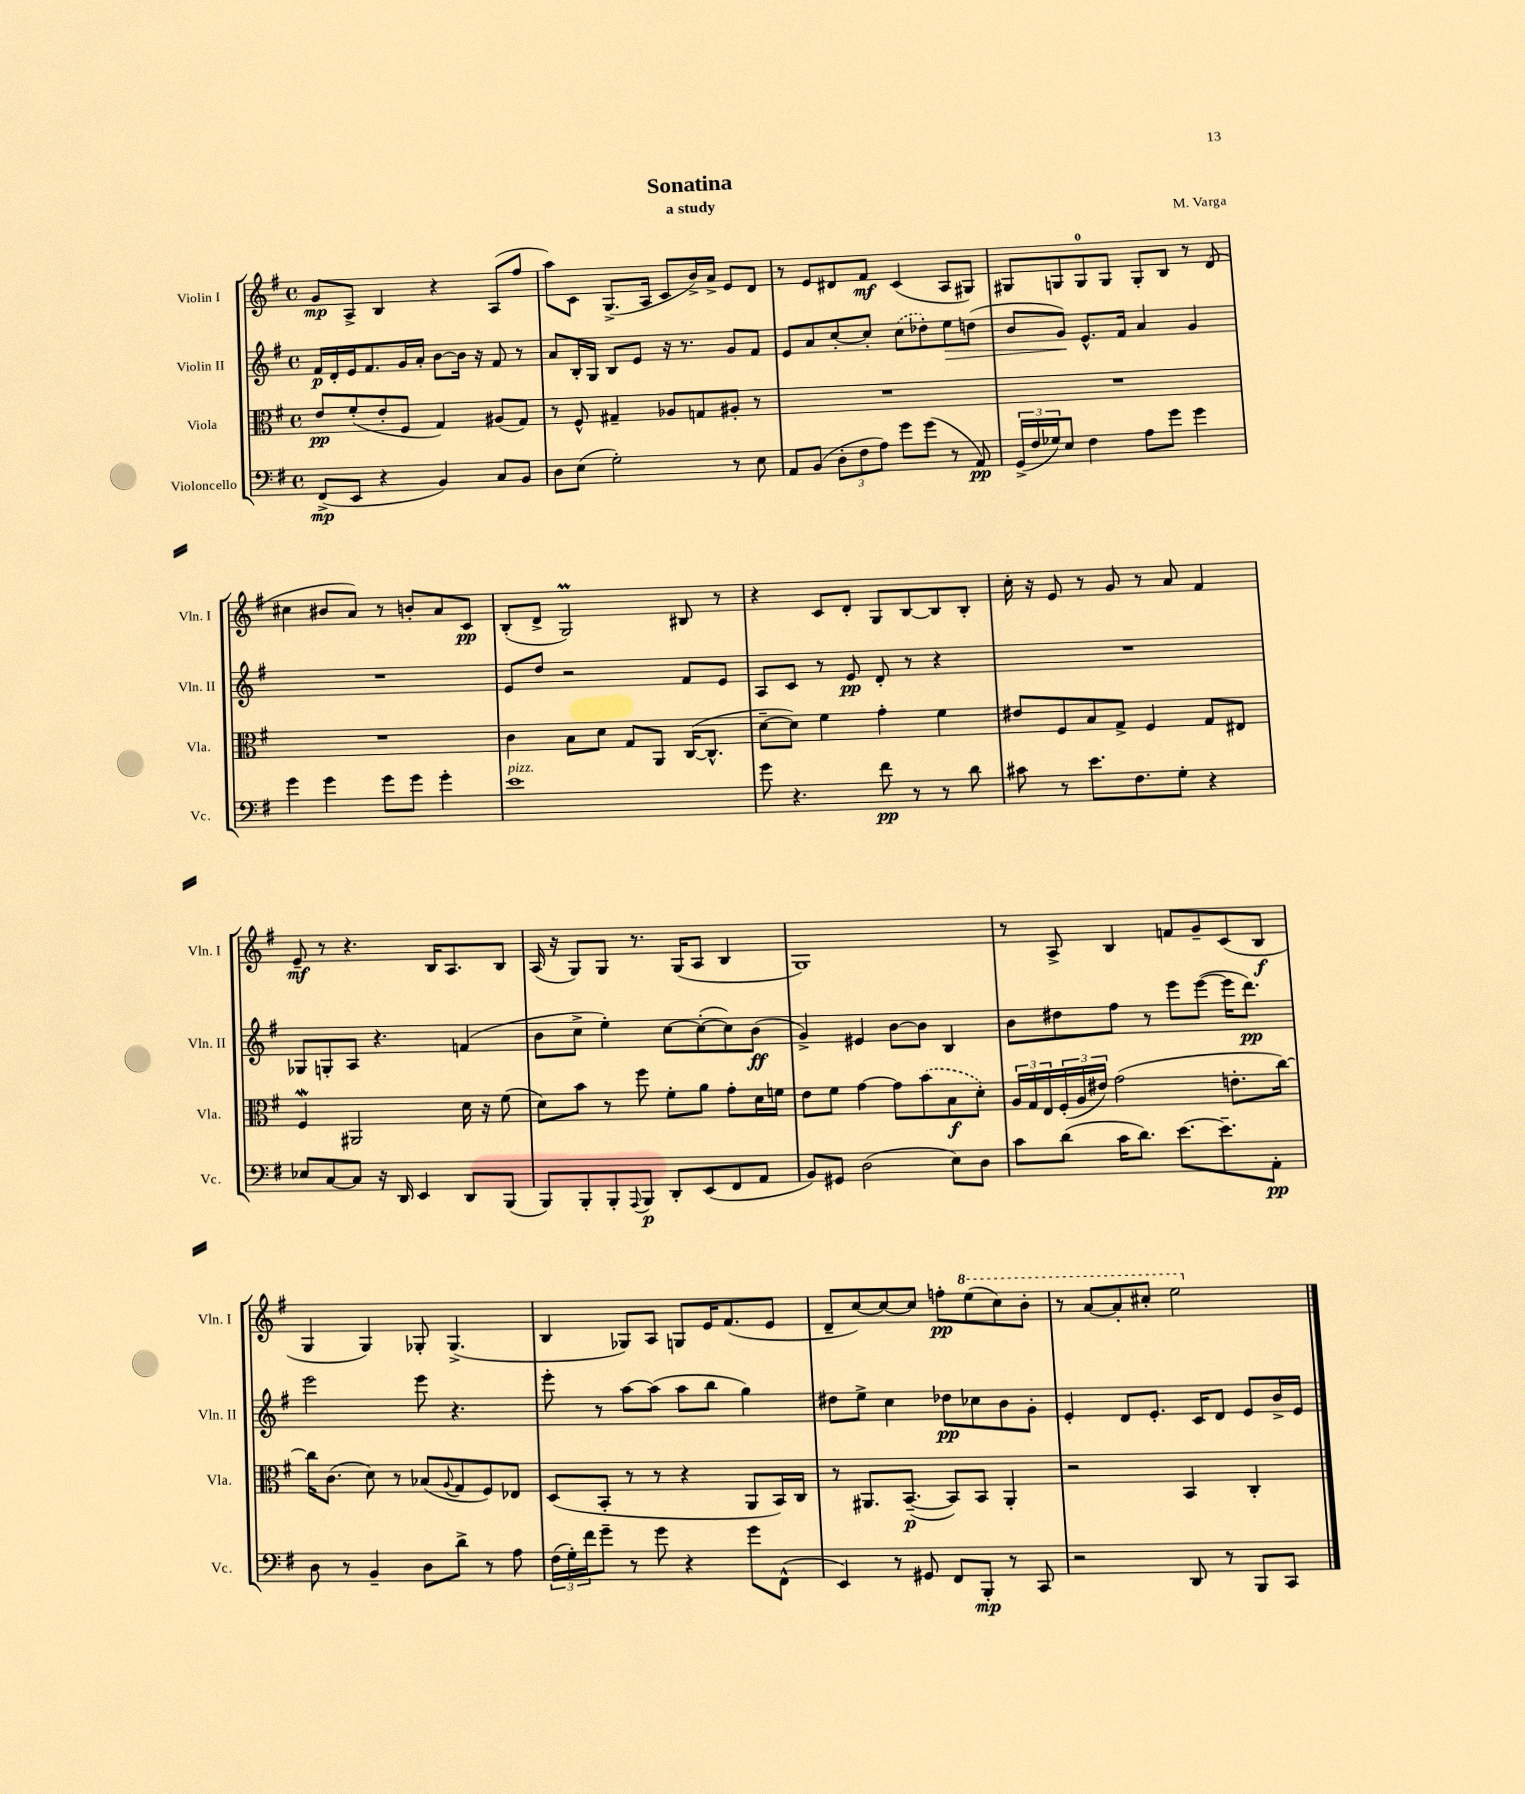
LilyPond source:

\header { title = "Sonatina" composer = "M. Varga" subtitle = "a study" }
<<
\new StaffGroup <<
\new Staff = "s0" \with { instrumentName = "Violin I" shortInstrumentName = "Vln. I" } {
    \clef treble \key g \major \defaultTimeSignature \time 4/4
    g'8\mp a8-> b4 r4 a8( fis''8 |
    a''8) c'8 g8.->( a16 c'8 b'16->) a'16-> e'8 d'8 |
    r8 e'8 dis'8 fis'8\mf c'4( a8 gis8) |
    gis8 g8 g8-0 g8 g8-. b8 r8 d'8( |
    cis''4 bis'8 a'8) r8 b'8-. a'8 c'8\pp |
    b8-.( d'8-> g2\prall) bis8 r8 |
    r4 c'8 d'8-. g8 b8~ b8 b8-. |
    c''16-. r16 e'8 r8 g'8 r8 a'8 fis'4 |
    e'8--\mf r8 r4. b16 a8. b8 |
    a16( r16 g8) g8 r8. g16( a8 b4 |
    g1) |
    r8 a8-> b4 f'8 g'8-- c'8( b8\f |
    g4 g4) ges8-. ges4.->( |
    b4 ges8) a8 g8 e'16 fis'8.( e'8 |
    d'8-- c''8~) c''8~ c''8 f''8-.\pp \ottava #1 e'''8( c'''8) b''8-. |
    r8 a''8~ a''8-. cis'''8-. e'''2 \ottava #0 \bar "|." |
}
\new Staff = "s1" \with { instrumentName = "Violin II" shortInstrumentName = "Vln. II" } {
    \clef treble \key g \major \defaultTimeSignature \time 4/4
    fis'16\p d'16-. e'16 fis'8. g'16 a'16-. b'8~ b'16 r16 fis'8 r8 |
    a'8 b16-. g16 b8 e'8 r16 r8. g'8 fis'8 |
    e'8 a'8 c''8~-. c''8-. \once \slurDashed c''8( des''8-.) e''8\> d''8( |
    b'8 g'8\!) e'8.-^ fis'16 a'4 g'4 |
    R1 |
    e'8 d''8 r2 fis'8 e'8 |
    a8 c'8 r8 e'8\pp d'8-. r8 r4 |
    R1 |
    ges8 g8-. a8 r4. f'4( |
    b'8 c''8-> e''4-.) c''8~ c''8~-.( c''8) b'8\ff( |
    g'4->) eis'4 b'8~ b'8 b4 |
    b'8 dis''8 fis''8 r8 e'''8 e'''8~( e'''16 d'''8.\pp) |
    e'''2 e'''8 r4. |
    e'''8-. r8 a''8~ a''8( a''8 b''8 g''4) |
    dis''8 e''8-> c''4 des''8\pp ces''8 b'8 g'8-. |
    e'4-. d'8 e'8.-. c'16 d'8 e'8 b'16-> e'16 \bar "|." |
}
\new Staff = "s2" \with { instrumentName = "Viola" shortInstrumentName = "Vla." } {
    \clef alto \key g \major \defaultTimeSignature \time 4/4
    e'8\pp fis'8-.( e'8-. fis8 g4) ais8( g8) |
    r8 fis8-^ gis4-- aes8 g8 ais8-. r8 |
    R1 |
    R1 |
    R1 |
    c'4 b8 d'8 g8 a,8 c16~( c8.-^ |
    d'8~-- d'8) fis'4 g'4-. fis'4 |
    eis'8 fis8 b8 g8-> fis4 g8 eis8 |
    fis4\mordent ais,2 d'16 r16 fis'8( |
    d'8) b'8 r8 fis''8 fis'8-. a'8 g'8-. d'16 f'16 |
    e'8 fis'8 g'4~ g'8 \once \slurDashed b'8( b8\f d'8-.) |
    \tuplet 3/2 { a16 g16 e16 } \tuplet 3/2 { fis16-.( a16 eis'16) } g'2( e'8.-. c''16~) |
    c''16 c'8.( d'8) r8 bes8( \appoggiatura { a8 } g8 fis8) ees8 |
    d8( b,8-. r8 r8 r4 a,8 b,16) c16 |
    r8 ais,8. b,8.~--\p( b,8) b,8 ais,4-. |
    r2 b,4 c4-. \bar "|." |
}
\new Staff = "s3" \with { instrumentName = "Violoncello" shortInstrumentName = "Vc." } {
    \clef bass \key g \major \defaultTimeSignature \time 4/4
    fis,8->\mp( e,8 r4 b,4) c8 b,8 |
    d8 e8( g2-.) r8 e8 |
    a,8 b,8( \tuplet 3/2 { d8-. fis8 a8) } g'8 g'8( r8 a,8\pp) |
    \tuplet 3/2 { g,16->( fis16 ges16) } e8 fis4 a8 g'8 g'4 |
    g'4 g'4 g'8 g'8 g'4-. |
    e'1^\markup { \italic "pizz." } |
    g'8 r4. fis'8\pp r8 r8 d'8 |
    cis'8 r8 e'8. fis8. g8-. r4 |
    ees8 c8~ c8 r16 d,16 e,4 d,8 b,,8( |
    b,,8) b,,8-. b,,8-. \appoggiatura { a,,8 } b,,8\p d,8-. e,8( fis,8 a,8 |
    b,8) gis,8 d2( e8) d8 |
    c'8 d'8( c'16 d'8.) e'8.~ e'8.-- a,8-.\pp |
    d8 r8 b,4-- d8 d'8-> r8 a8 |
    \tuplet 3/2 { fis16( g16-.) fis'16 } g'8-- r8 g'8 r4 g'8 fis,8-^( |
    e,4) r8 gis,8 fis,8 b,,8-.\mp r8 c,8 |
    r2 d,8 r8 b,,8 c,8 \bar "|." |
}
>>
>>
\layout { \context { \Score \remove "Bar_number_engraver" } }
